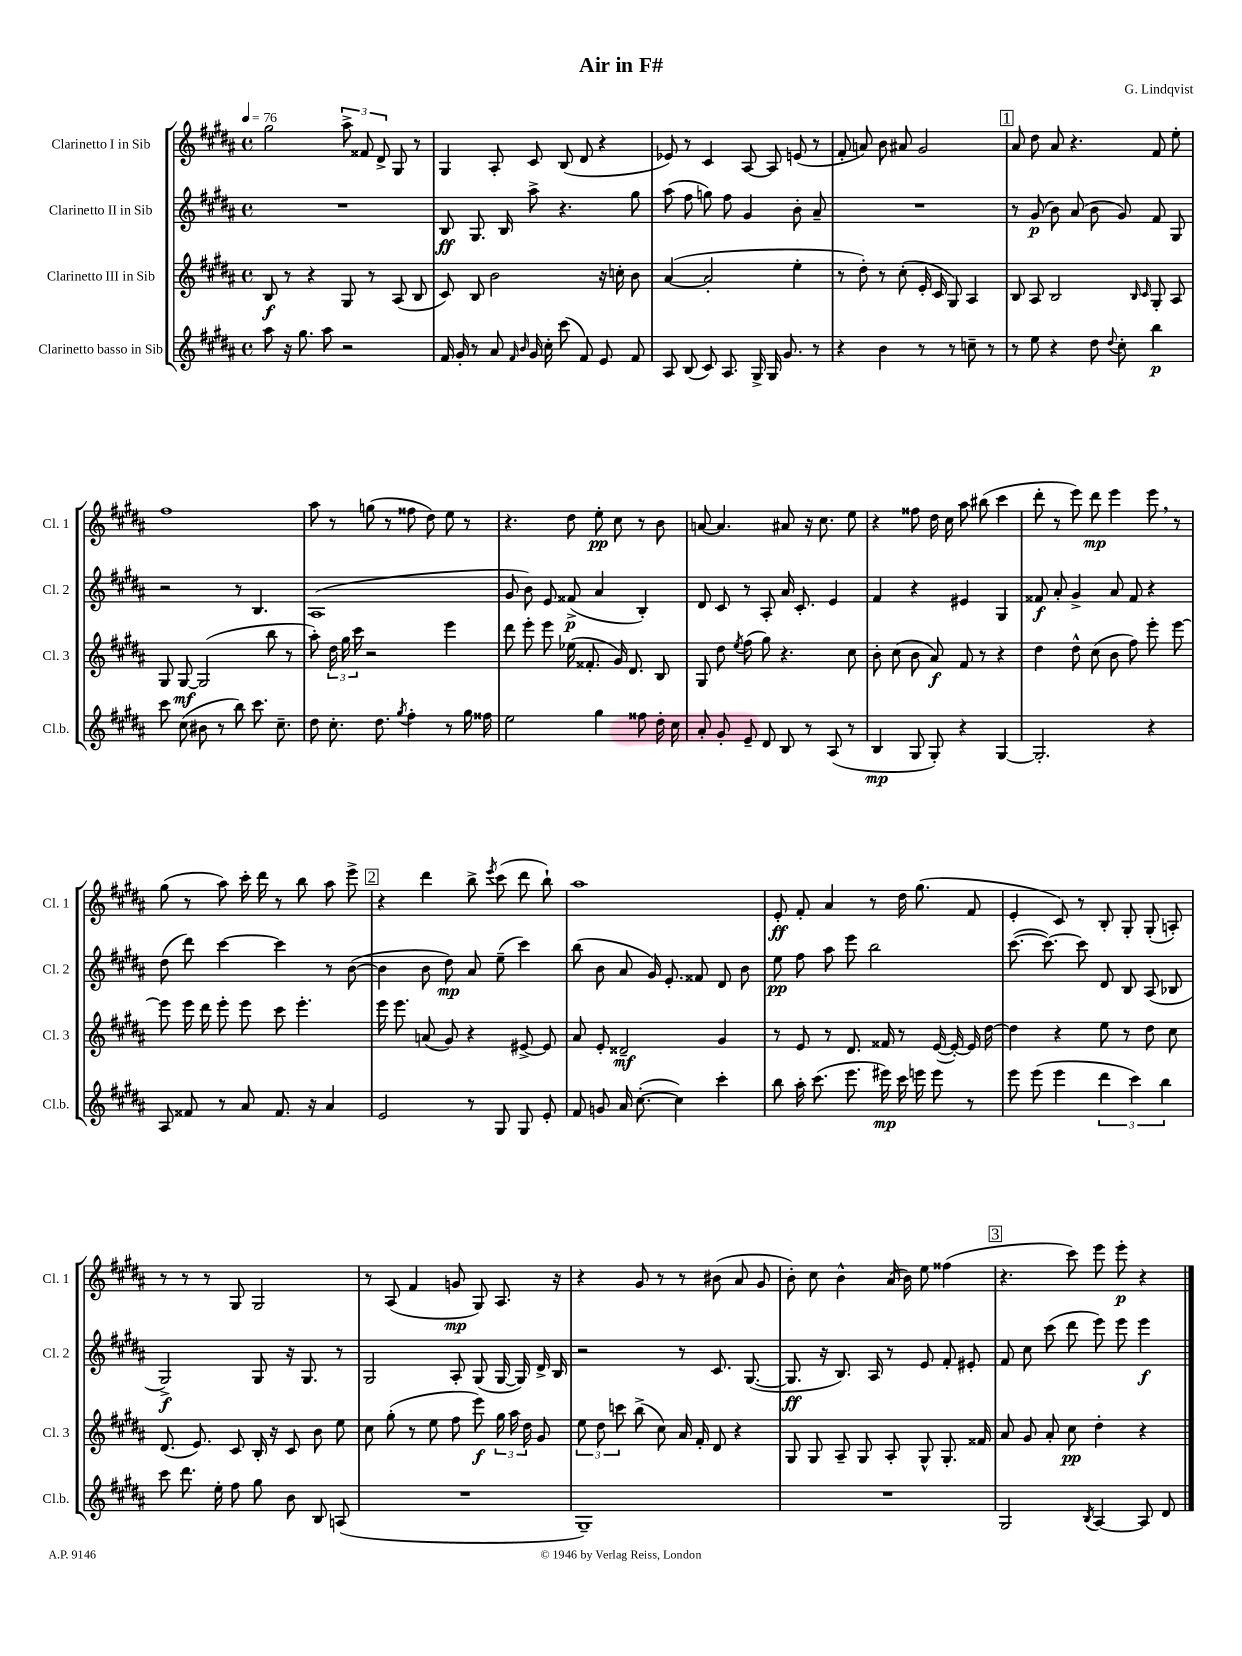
\header { title = "Air in F#" composer = "G. Lindqvist" }
<<
\new StaffGroup <<
\new Staff = "s0" \with { instrumentName = "Clarinetto I in Sib" shortInstrumentName = "Cl. 1" } {
    \clef treble \key b \major \defaultTimeSignature \time 4/4 \tempo 4 = 76
    \autoBeamOff gis''2 \tuplet 3/2 { ais''8-> fisis'8 dis'8-> } gis8 r8 |
    gis4 ais8-. cis'8 b8( dis'8 r4 |
    ees'8) r8 cis'4 ais8~ ais8 e'8( r8 |
    fis'8-. a'8) b'8 ais'8 gis'2 |
    \mark \markup { \box "1" } ais'8 dis''8 ais'8 r4. fis'8 e''8-. |
    fis''1 |
    ais''8 r8 g''8( r8 fisis''8 dis''8) e''8 r8 |
    r4. dis''8 e''8-.\pp cis''8 r8 b'8 |
    a'8~ a'4. ais'8 r16 cis''8. e''8 |
    r4 fisis''8 dis''16 cis''16 ais''8 bis''8( cis'''4 |
    dis'''8-. r8 e'''8) dis'''8\mp e'''4 e'''8 \breathe r8 |
    gis''8( r8 ais''8) cis'''16-. dis'''16 r8 b''8 ais''8 e'''8-> |
    \mark \markup { \box "2" } r4 dis'''4 b''8-> \acciaccatura { e'''8 } cis'''8( dis'''8 b''8-!) |
    ais''1 |
    e'8-.\ff fis'8-. ais'4 r8 dis''16 gis''8.( fis'8 |
    e'4-. cis'8) r8 b8-. gis8-. gis8-.( a8-.) |
    r8 r8 r8 gis8 gis2 |
    r8 ais8( fis'4 g'8\mp gis8) ais8. r16 |
    r4 gis'8 r8 r8 bis'8( ais'8 gis'8 |
    b'8-.) cis''8 b'4-^ ais'16( b'16) e''8 fisis''4( |
    \mark \markup { \box "3" } r4. cis'''8) e'''8 e'''8-.\p r4 \bar "|." |
}
\new Staff = "s1" \with { instrumentName = "Clarinetto II in Sib" shortInstrumentName = "Cl. 2" } {
    \clef treble \key b \major \defaultTimeSignature \time 4/4
    \autoBeamOff R1 |
    b8\ff gis8. b16 ais''8-> r4. gis''8 |
    ais''8( fis''8 g''8) fis''8 gis'4 b'8-. ais'8-- |
    R1 |
    \mark \markup { \box "1" } r8 gis'8\p( b'8) ais'8( b'8 gis'8) fis'8 gis8 |
    r2 r8 b4. |
    ais1( |
    gis'8 b'8) e'8 fisis'8->\p( ais'4 b4-.) |
    dis'8 cis'8 r8 ais8-. ais'16 cis'8.-. e'4 |
    fis'4 r4 eis'4 gis4 |
    fisis'8\f ais'8-. gis'4-> ais'8 fisis'8 r4 |
    dis''8( dis'''8) cis'''4~ cis'''4 r8 b'8~( |
    \mark \markup { \box "2" } b'4 b'8 dis''8\mp) ais'8 e''8--( cis'''4) |
    b''8( b'8 ais'8 gis'16) e'8.-. fisis'8 dis'8 b'8 |
    e''8\pp fis''8 ais''8 e'''8 b''2 |
    cis'''8.~( cis'''8.~) cis'''8 dis'8 b8 ais8( bes8 |
    gis2->\f) gis8 r16 gis8. r8 |
    gis2 ais8-. gis8( gis16~ gis16) dis'16-> b16 |
    r2 r8 cis'8. gis8.~( |
    gis8.\ff r16 b8.) ais16 r8 e'8 fis'8-. eis'8-. |
    \mark \markup { \box "3" } fis'8 cis''8 cis'''8( dis'''8 e'''8) e'''8 e'''4\f \bar "|." |
}
\new Staff = "s2" \with { instrumentName = "Clarinetto III in Sib" shortInstrumentName = "Cl. 3" } {
    \clef treble \key b \major \defaultTimeSignature \time 4/4
    \autoBeamOff b8\f r8 r4 gis8 r8 ais8( b8 |
    cis'8) b8 b'2 r16 c''16-. b'8 |
    ais'4~( ais'2-. e''4-. |
    r8 dis''8-.) r8 cis''8-.( e'16-. cis'16 gis8) ais4 |
    \mark \markup { \box "1" } b8 ais8 b2 \grace { b16 cis'16 } gis8-. ais8 |
    gis8 gis8~\mf gis2( b''8 r8 |
    ais''8-.) \tuplet 3/2 { dis''16 gis''16 cis'''16 } r2 e'''4 |
    dis'''8 e'''8-. e'''8 ees''16( fisis'8.-. gis'16) dis'8. b8 |
    gis8 dis''8 \acciaccatura { e''8 } fis''8( gis''8) r4. cis''8 |
    b'8-. cis''8( b'8 ais'8\f) fis'8 r8 r4 |
    dis''4 dis''8-^ cis''8( b'8 fis''8) e'''8-. e'''8~ |
    e'''8 e'''16 dis'''16 e'''8-. e'''8 cis'''8 e'''4.-. |
    \mark \markup { \box "2" } e'''16 e'''8. a'8( gis'8) r4 eis'8~-> eis'8 |
    ais'8 e'8-. disis'2--\mf gis'4 |
    r8 e'8 r8 dis'8. fisis'16 r8 e'16~( e'16~-.) e'16 dis''16~ |
    dis''4 r4 e''8 r8 dis''8 cis''8 |
    dis'8.( e'8.) cis'8 b16-. r16 cis'8 b'8 e''8 |
    cis''8 gis''8-.( r8 e''8 fis''8 e'''8\f) \tuplet 3/2 { gis''16 ais''16 dis''16 } gis'8 |
    \tuplet 3/2 { e''8 dis''8 c'''8 } b''8->( cis''8) ais'16 fis'16-. dis'8 r4 |
    gis8 gis8 ais8-- gis8 ais8-. gis8-^ gis8.-. fisis'16 |
    \mark \markup { \box "3" } ais'8 gis'8 ais'8-. cis''8\pp dis''4-. r4 \bar "|." |
}
\new Staff = "s3" \with { instrumentName = "Clarinetto basso in Sib" shortInstrumentName = "Cl.b." } {
    \clef treble \key b \major \defaultTimeSignature \time 4/4
    \autoBeamOff ais''8 r16 gis''8. ais''8 r2 |
    fis'16 gis'16-. r8 ais'8 \grace { fis'16 b'16 } gis'16 cis''16-. cis'''8( fis'8) e'8 fis'8 |
    ais8 b8( cis'8) ais8. gis16-> gis16 gis'8. r8 |
    r4 b'4 r8 r8 c''8-- r8 |
    \mark \markup { \box "1" } r8 e''8 r4 dis''8 \appoggiatura { dis''8 } cis''8-. b''4\p |
    cis'''8 cis''8( bis'8 r8 b''8) cis'''8. cis''8.-- |
    dis''8 cis''8.-. dis''8. \acciaccatura { gis''8 } fis''4-. r8 gis''16 fisis''16 |
    e''2 gis''4 fisis''8 dis''16-. cis''16 |
    ais'8-. gis'8-. e'8-- dis'8 b8 r8 ais8( r8 |
    b4\mp gis8 gis8-.) r4 gis4~ |
    gis2.-. r4 |
    ais8 fisis'8 r8 ais'8 fisis'8. r16 ais'4 |
    \mark \markup { \box "2" } e'2 r8 gis8 gis8 e'8-. |
    fis'8 g'8 ais'16 cis''8.~-.( cis''4) cis'''4-. |
    b''8 ais''16-. cis'''8.( e'''8. eis'''16\mp) cis'''16 e'''16 e'''8 r8 |
    e'''8 e'''8( e'''4 \tuplet 3/2 { dis'''4 cis'''4) b''4 } |
    cis'''8 dis'''8. e''16-. fis''8 gis''8 b'8 b8 a8( |
    R1 |
    gis1--) |
    R1 |
    \mark \markup { \box "3" } gis2 \acciaccatura { b8 } ais4~ ais8 dis'8 \bar "|." |
}
>>
>>
\layout { \context { \Score \remove "Bar_number_engraver" } }
